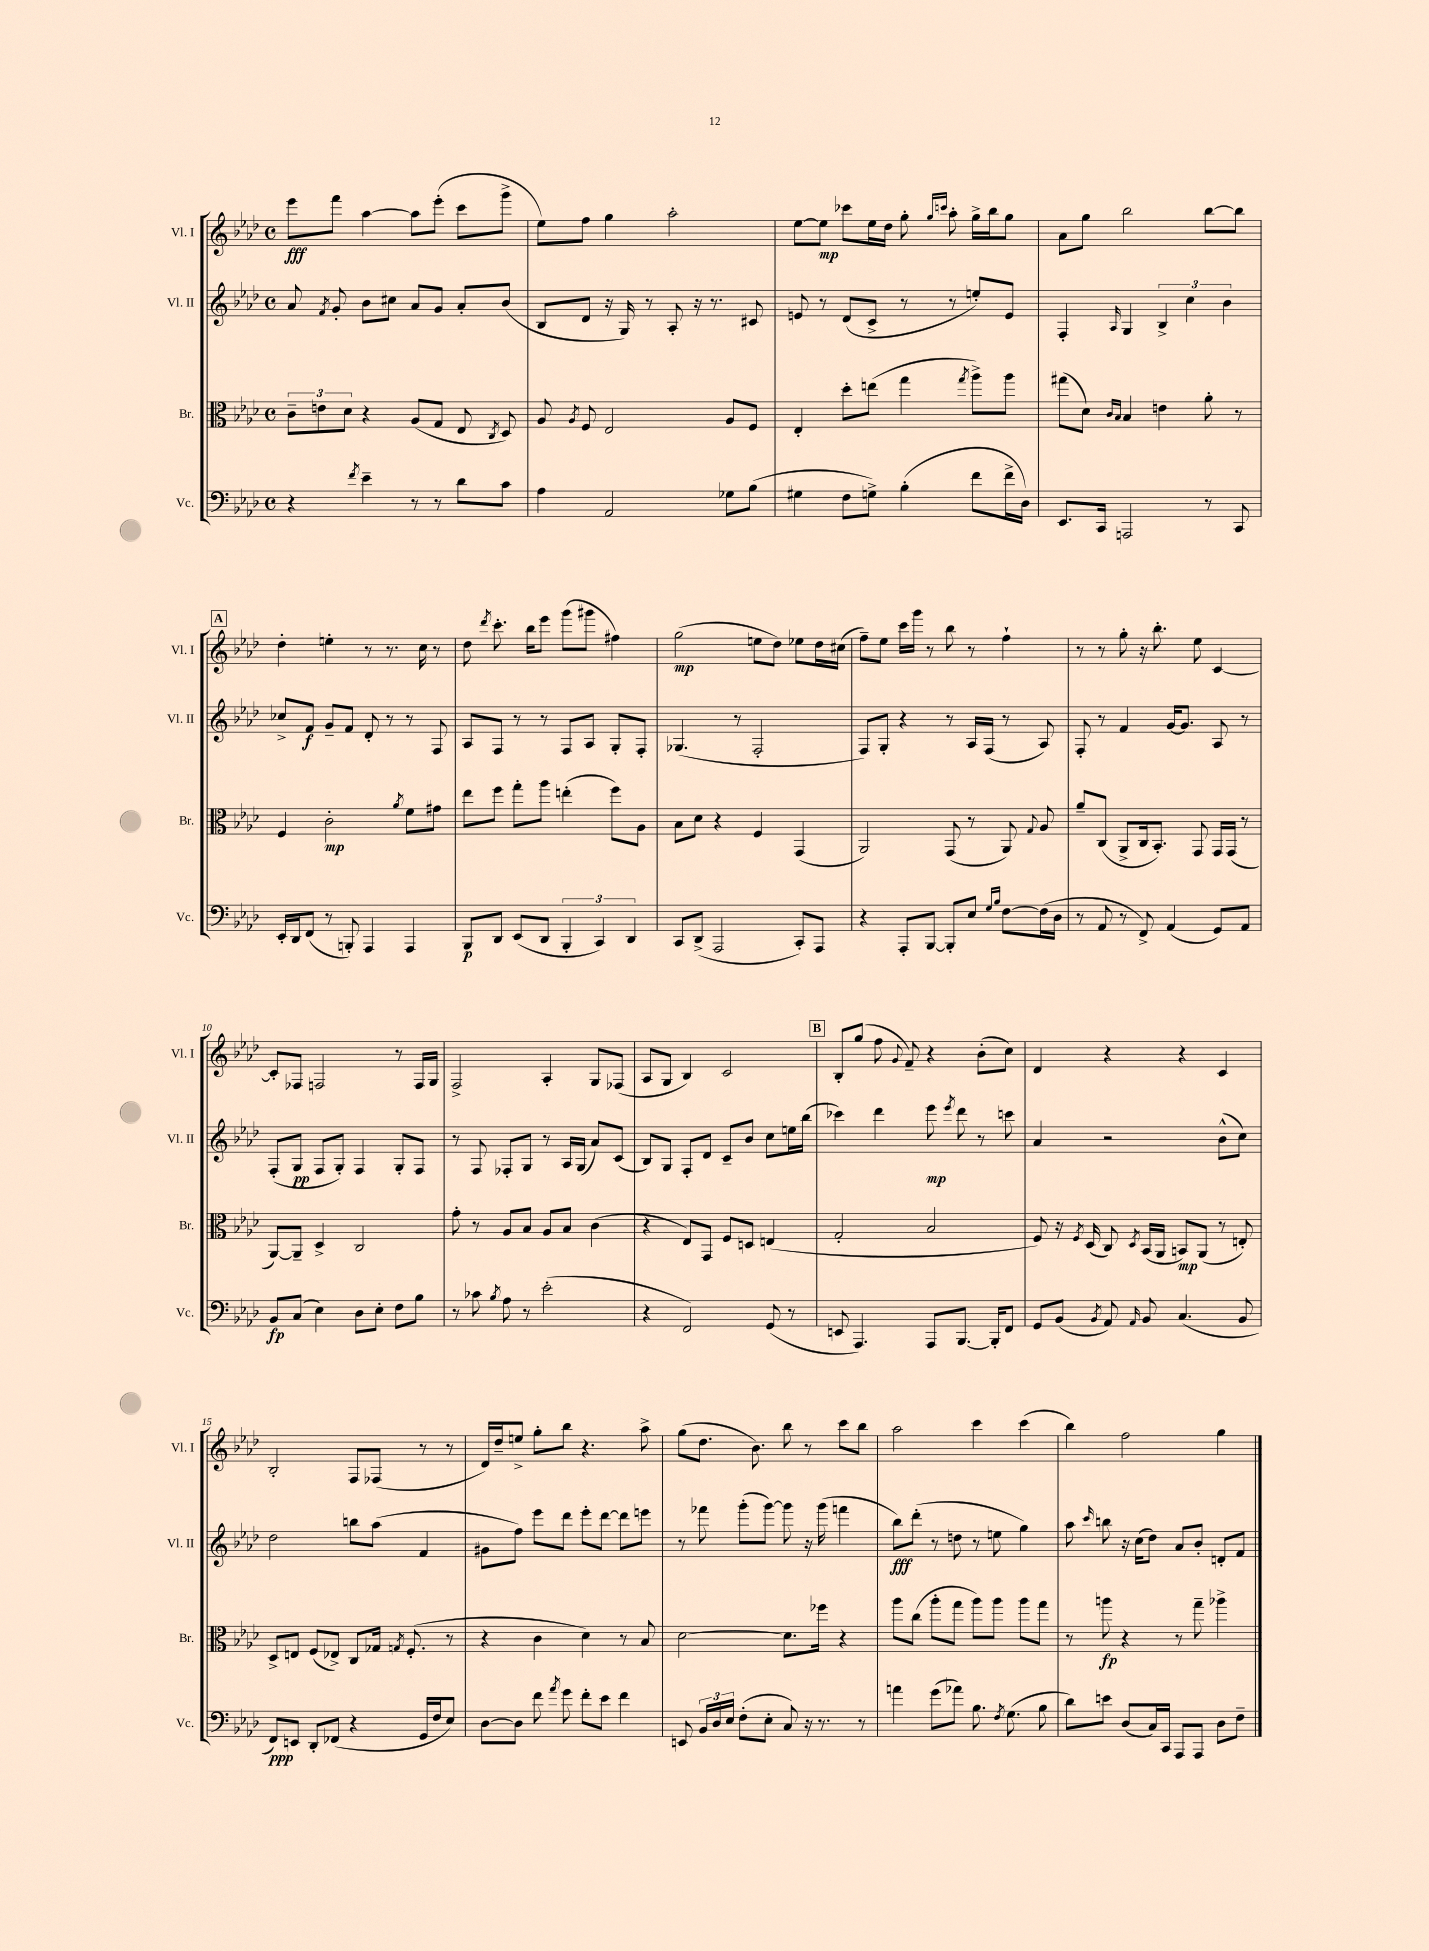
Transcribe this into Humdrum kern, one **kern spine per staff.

**kern	**dynam	**kern	**dynam	**kern	**dynam	**kern	**dynam
*part4	*part4	*part3	*part3	*part2	*part2	*part1	*part1
*staff4	*staff4	*staff3	*staff3	*staff2	*staff2	*staff1	*staff1
*I"Vc.	*	*I"Br.	*	*I"Vl. II	*	*I"Vl. I	*
*I'Vc.	*	*I'Br.	*	*I'Vl. II	*	*I'Vl. I	*
*clefF4	*	*clefC3	*	*clefG2	*	*clefG2	*
*k[b-e-a-d-]	*	*k[b-e-a-d-]	*	*k[b-e-a-d-]	*	*k[b-e-a-d-]	*
*M4/4	*	*M4/4	*	*M4/4	*	*M4/4	*
*met(c)	*	*met(c)	*	*met(c)	*	*met(c)	*
=1	=1	=1	=1	=1	=1	=1	=1
4r	.	12c~\L	.	8a-/	.	8eee-\L	fff
.	.	12en\	.	.	.	.	.
.	.	.	.	8qf/	.	.	.
.	.	.	.	8g'/	.	8fff\J	.
.	.	12d-\J	.	.	.	.	.
8qf/	.	.	.	.	.	.	.
4e-~\	.	4r	.	8b-\L	.	[4aa-\	.
.	.	.	.	8cc#X\J	.	.	.
8r	.	(8A-/L	.	8a-/L	.	8aa-\L]	.
8r	.	8G/J	.	8g/J	.	(8eee-'\J	.
8d-\L	.	8E-/	.	8a-'/L	.	8ccc\L	.
.	.	8qC/	.	.	.	.	.
8c\J	.	8D-/)	.	(8b-/J	.	8ggg^\J	.
=2	=2	=2	=2	=2	=2	=2	=2
4A-\	.	8A-/	.	8B-/L	.	8ee-\L)	.
.	.	8qA-/	.	.	.	.	.
.	.	8F/	.	8d-/J	.	8ff\J	.
2AA-/	.	2E-/	.	16r	.	4gg\	.
.	.	.	.	16G/)	.	.	.
.	.	.	.	8r	.	.	.
.	.	.	.	8A-'/	.	2aa-'\	.
.	.	.	.	16r	.	.	.
.	.	.	.	8.r	.	.	.
8G-X\L	.	8A-/L	.	.	.	.	.
(8B-\J	.	8F/J	.	8c#X/	.	.	.
=3	=3	=3	=3	=3	=3	=3	=3
4G#X\	.	4E-'/	.	8en/	.	[8ee-\L	.
.	.	.	.	8r	.	8ee-\J]	mp
8F\L	.	8dd-'\L	.	(8d-/L	.	8ccc-X\L	.
8Gn^\J)	.	(8een\J	.	8c^/J	.	16ee-\L	.
.	.	.	.	.	.	16dd-\JJ	.
(4B-'\	.	4gg\	.	8r	.	8gg'\	.
.	.	.	.	.	.	16qqgg/LL	.
.	.	.	.	.	.	16qqcccn/JJ	.
.	.	.	.	8r	.	8aa-'\	.
.	.	8qgg/	.	.	.	.	.
8f\L	.	8aa-^\L)	.	8een'/L)	.	16gg^\LL	.
.	.	.	.	.	.	16bb-\J	.
16f^\L	.	8aa-\J	.	8e/J	.	8gg\J	.
16D-\JJ)	.	.	.	.	.	.	.
=4	=4	=4	=4	=4	=4	=4	=4
8.EE-/L	.	(8gg#X\L	.	4F'/	.	8a-\L	.
.	.	8d-\J)	.	.	.	8gg\J	.
16CC/Jk	.	.	.	.	.	.	.
.	.	16qqc/LL	.	.	.	.	.
.	.	16qqB-/JJ	.	16qqA-/	.	.	.
2AAAn/	.	4B-/	.	4G/	.	2bb-\	.
.	.	4en\	.	6B-^/	.	.	.
.	.	.	.	6cc\	.	.	.
8r	.	8a-'\	.	.	.	[8bb-\L	.
.	.	.	.	6b-\	.	.	.
8CC/	.	8r	.	.	.	8bb-\J]	.
!!LO:LB:g=z
!!LO:REH:place=s1:t=A
=5	=5	=5	=5	=5	=5	=5	=5
16EE-'/LL	.	4F/	.	8cc-X^/L	.	4dd-'\	.
16DD-/J	.	.	.	.	.	.	.
(8FF/J	.	.	.	8f/J	f	.	.
8r	.	2c'\	mp	8g~/L	.	4een'\	.
8BBBn'/)	.	.	.	8f/J	.	.	.
4AAA-/	.	.	.	8d-'/	.	8r	.
.	.	.	.	8r	.	8.r	.
.	.	8qa-/	.	.	.	.	.
4AAA-/	.	8f\L	.	8r	.	.	.
.	.	.	.	.	.	16cc\	.
.	.	8g#X\J	.	8F/	.	8r	.
=6	=6	=6	=6	=6	=6	=6	=6
8BBB-/L	p	8ee-\L	.	8A-/L	.	8dd-\	.
.	.	.	.	.	.	8qddd-/	.
8DD-/J	.	8ff\J	.	8F/J	.	8.ccc'\	.
(8EE-/L	.	8gg'\L	.	8r	.	.	.
.	.	.	.	.	.	16bb-\KL	.
8DD-/J	.	8aa-\J	.	8r	.	8eee-\J	.
6BBB-'/	.	(4een'\	.	8F/L	.	(8ggg\L	.
.	.	.	.	8A-/J	.	8ggg#X\J	.
6CC/)	.	.	.	.	.	.	.
.	.	8ff\L)	.	8G'/L	.	4ff#X\)	.
6DD-/	.	.	.	.	.	.	.
.	.	8A-\J	.	8F'/J	.	.	.
=7	=7	=7	=7	=7	=7	=7	=7
8CC/L	.	8B-\L	.	(4.G-X/	.	(2gg\	mp
(8DD-^/J	.	8d-\J	.	.	.	.	.
2AAA-/	.	4r	.	.	.	.	.
.	.	.	.	8r	.	.	.
.	.	4F/	.	2F'/	.	8een\L	.
.	.	.	.	.	.	8dd-\J)	.
8CC'/L)	.	(4GG/	.	.	.	8ee-X\L	.
8AAA-/J	.	.	.	.	.	16dd-\L	.
.	.	.	.	.	.	(16cc#X\JJ	.
=8	=8	=8	=8	=8	=8	=8	=8
4r	.	2AA-/)	.	8F/L)	.	8ff~\L)	.
.	.	.	.	8G'/J	.	8ee-\J	.
8AAA-'/L	.	.	.	4r	.	16ccc\LL	.
.	.	.	.	.	.	16ggg\JJ	.
[8BBB-/J	.	.	.	.	.	8r	.
8BBB-'/L]	.	(8GG/	.	8r	.	8bb-\	.
8E-/J	.	8r	.	16A-/LL	.	8r	.
.	.	.	.	(16F/JJ	.	.	.
16qqG/LL	.	.	.	.	.	.	.
16qqB-/JJ	.	.	.	.	.	.	.
[8F\L	.	8AA-/)	.	8r	.	4ff`\	.
.	.	8qqG/	.	.	.	.	.
(16F\L]	.	8A-/	.	8A-/)	.	.	.
16D-\JJ	.	.	.	.	.	.	.
=9	=9	=9	=9	=9	=9	=9	=9
8r	.	8a-~/L	.	8F'/	.	8r	.
8AA-/	.	(8C/J	.	8r	.	8r	.
8r	.	8AA-^/L	.	4f/	.	8gg'\	.
8FF^/)	.	16C/k	.	.	.	16r	.
.	.	8.BB-'/J)	.	.	.	8.bb-'\	.
(4AA-/	.	.	.	[16g/KL	.	.	.
.	.	.	.	8.g/J]	.	.	.
.	.	8GG/	.	.	.	8ee-\	.
8GG/L)	.	16GG/LL	.	8A-/	.	[4c/	.
.	.	(16GG/JJ	.	.	.	.	.
8AA-/J	.	8r	.	8r	.	.	.
!!LO:LB:g=z
=10	=10	=10	=10	=10	=10	=10	=10
8BB-/L	fp	[8AA-/L)	.	(8F'/L	.	8c'/L]	.
(8C/J	.	8AA-~/J]	.	8G/J	pp	8F-X/J	.
4E-\)	.	4D-^/	.	8F/L	.	2Fn/	.
.	.	.	.	8G'/J)	.	.	.
8D-\L	.	2C/	.	4F/	.	.	.
8E-'\J	.	.	.	.	.	.	.
8F\L	.	.	.	8G'/L	.	8r	.
8B-\J	.	.	.	8F/J	.	16F/LL	.
.	.	.	.	.	.	16G/JJ	.
=11	=11	=11	=11	=11	=11	=11	=11
8r	.	8g'\	.	8r	.	2F^/	.
8c-X\	.	8r	.	8F/	.	.	.
8qB-/	.	.	.	.	.	.	.
8A-\	.	8A-/L	.	8F-X'/L	.	.	.
8r	.	8B-/J	.	8G/J	.	.	.
(2e-'\	.	8A-/L	.	8r	.	4A-'/	.
.	.	8B-/J	.	16A-/LL	.	.	.
.	.	.	.	(16G/JJ	.	.	.
.	.	(4c\	.	8a-/L)	.	8G/L	.
.	.	.	.	(8c/J	.	(8F-X/J	.
=12	=12	=12	=12	=12	=12	=12	=12
4r	.	4r	.	8B-/L)	.	8A-/L	.
.	.	.	.	8G/J	.	8G/J	.
2FF/)	.	8E-/L)	.	8F'/L	.	4B-/)	.
.	.	8GG/J	.	8d-/J	.	.	.
.	.	8F/L	.	8c~/L	.	2c/	.
.	.	8Dn/J	.	8b-/J	.	.	.
(8GG/	.	(4En/	.	8cc\L	.	.	.
8r	.	.	.	16een\L	.	.	.
.	.	.	.	(16bb-\JJ	.	.	.
!!LO:REH:place=s1:t=B
=13	=13	=13	=13	=13	=13	=13	=13
8EEn/	.	2G'/	.	4ccc-X\)	.	8B-'/L	.
4.AAA-/)	.	.	.	.	.	(8gg/J	.
.	.	.	.	4ddd-\	.	8ff\	.
.	.	.	.	.	.	8qqg/	.
.	.	.	.	.	.	8f~/)	.
8AAA-/L	.	2B-/	.	8eee-\	mp	4r	.
.	.	.	.	8qeee-/	.	.	.
[8.BBB-/J	.	.	.	8ddd-\	.	.	.
.	.	.	.	8r	.	(8b-'\L	.
16BBB-'/KL]	.	.	.	.	.	.	.
8FF/J	.	.	.	8cccn\	.	8cc\J)	.
=14	=14	=14	=14	=14	=14	=14	=14
8GG/L	.	8F/)	.	4a-/	.	4d-/	.
(8BB-/J	.	16r	.	.	.	.	.
.	.	8qF/	.	.	.	.	.
.	.	(16D-/	.	.	.	.	.
8qBB-/	.	.	.	.	.	.	.
8AA-/)	.	8C/)	.	2r	.	4r	.
16qqAA-/	.	8qD-/	.	.	.	.	.
8BB-/	.	(16BB-/LL	.	.	.	.	.
.	.	16AA-/JJ	.	.	.	.	.
(4.C/	.	8BBn/L)	mp	.	.	4r	.
.	.	(8AA-/J	.	.	.	.	.
.	.	8r	.	(8b-^^\L	.	4c/	.
8BB-/	.	8En'/)	.	8cc\J)	.	.	.
!!LO:LB:g=z
=15	=15	=15	=15	=15	=15	=15	=15
8FF/L)	ppp	8D-^/L	.	2dd-\	.	2B-'/	.
8EEn/J	.	8En/J	.	.	.	.	.
8DD-'/L	.	(8F/L	.	.	.	.	.
(8FF-X/J	.	8E-X^/J)	.	.	.	.	.
4r	.	8C/L	.	8bbn\L	.	8F/L	.
.	.	16G-X/Jk	.	(8aa-\J	.	(8F-X/J	.
.	.	8qGn/	.	.	.	.	.
.	.	(8.F'/	.	.	.	.	.
16GG/LL	.	.	.	4f/	.	8r	.
16F/J	.	.	.	.	.	.	.
8E-/J)	.	8r	.	.	.	8r	.
=16	=16	=16	=16	=16	=16	=16	=16
[8D-\L	.	4r	.	8g#X\L	.	16d-/LL)	.
.	.	.	.	.	.	16dd-~/J	.
8D-\J]	.	.	.	8ff\J)	.	8een^/J	.
8f\	.	4c\	.	8eee-\L	.	8gg'\L	.
8qa-/	.	.	.	.	.	.	.
8g\	.	.	.	8ddd-\J	.	8bb-\J	.
8f'\L	.	4d-\)	.	8eee-'\L	.	4.r	.
8e-\J	.	.	.	[8ddd-\J	.	.	.
4f\	.	8r	.	8ddd-\L]	.	.	.
.	.	8B-/	.	8eeen\J	.	8aa-^\	.
=17	=17	=17	=17	=17	=17	=17	=17
8EEn/	.	[2d-\	.	8r	.	(8gg\L	.
24BB-/LL	.	.	.	8fff-X\	.	8.dd-\J	.
24D-/	.	.	.	.	.	.	.
24E-/JJ	.	.	.	.	.	.	.
(8F'\L	.	.	.	(8ggg'\L	.	.	.
.	.	.	.	.	.	8.b-\)	.
8E-'\J	.	.	.	[8ggg\J)	.	.	.
8C/)	.	8.d-\L]	.	8ggg\]	.	8bb-\	.
16r	.	.	.	16r	.	8r	.
8.r	.	16ff-X\Jk	.	(16ggg\	.	.	.
.	.	4r	.	4fffn\	.	8ccc\L	.
8r	.	.	.	.	.	8bb-\J	.
=18	=18	=18	=18	=18	=18	=18	=18
4an\	.	8aa-\L	.	8bb-\L)	fff	2aa-\	.
.	.	(8cc\J	.	(8ddd-'\J	.	.	.
(8g\L	.	8aa-'\L	.	8r	.	.	.
8a-X\J)	.	8gg\J	.	8ddn\	.	.	.
8.B-\	.	8aa-\L)	.	8r	.	4ccc\	.
.	.	8aa-\J	.	8een\	.	.	.
8qF/	.	.	.	.	.	.	.
(8.G\	.	.	.	.	.	.	.
.	.	8aa-\L	.	4gg\)	.	(4ccc\	.
8B-\	.	8gg\J	.	.	.	.	.
=19	=19	=19	=19	=19	=19	=19	=19
8d-\L)	.	8r	.	8aa-\	.	4bb-\)	.
.	.	.	.	16qqccc/	.	.	.
8en\J	.	8aan\	fp	8bbn\	.	.	.
(8D-/L	.	4r	.	16r	.	2ff\	.
.	.	.	.	(16cc\KL	.	.	.
16C/L)	.	.	.	8dd-\J)	.	.	.
16CC/JJ	.	.	.	.	.	.	.
8AAA-/L	.	8r	.	8a-/L	.	.	.
8AAA-/J	.	8gg~\	.	8b-'/J	.	.	.
8D-\L	.	4aa-X^\	.	8dn'/L	.	4gg\	.
8F~\J	.	.	.	8f/J	.	.	.
==	==	==	==	==	==	==	==
*-	*-	*-	*-	*-	*-	*-	*-
